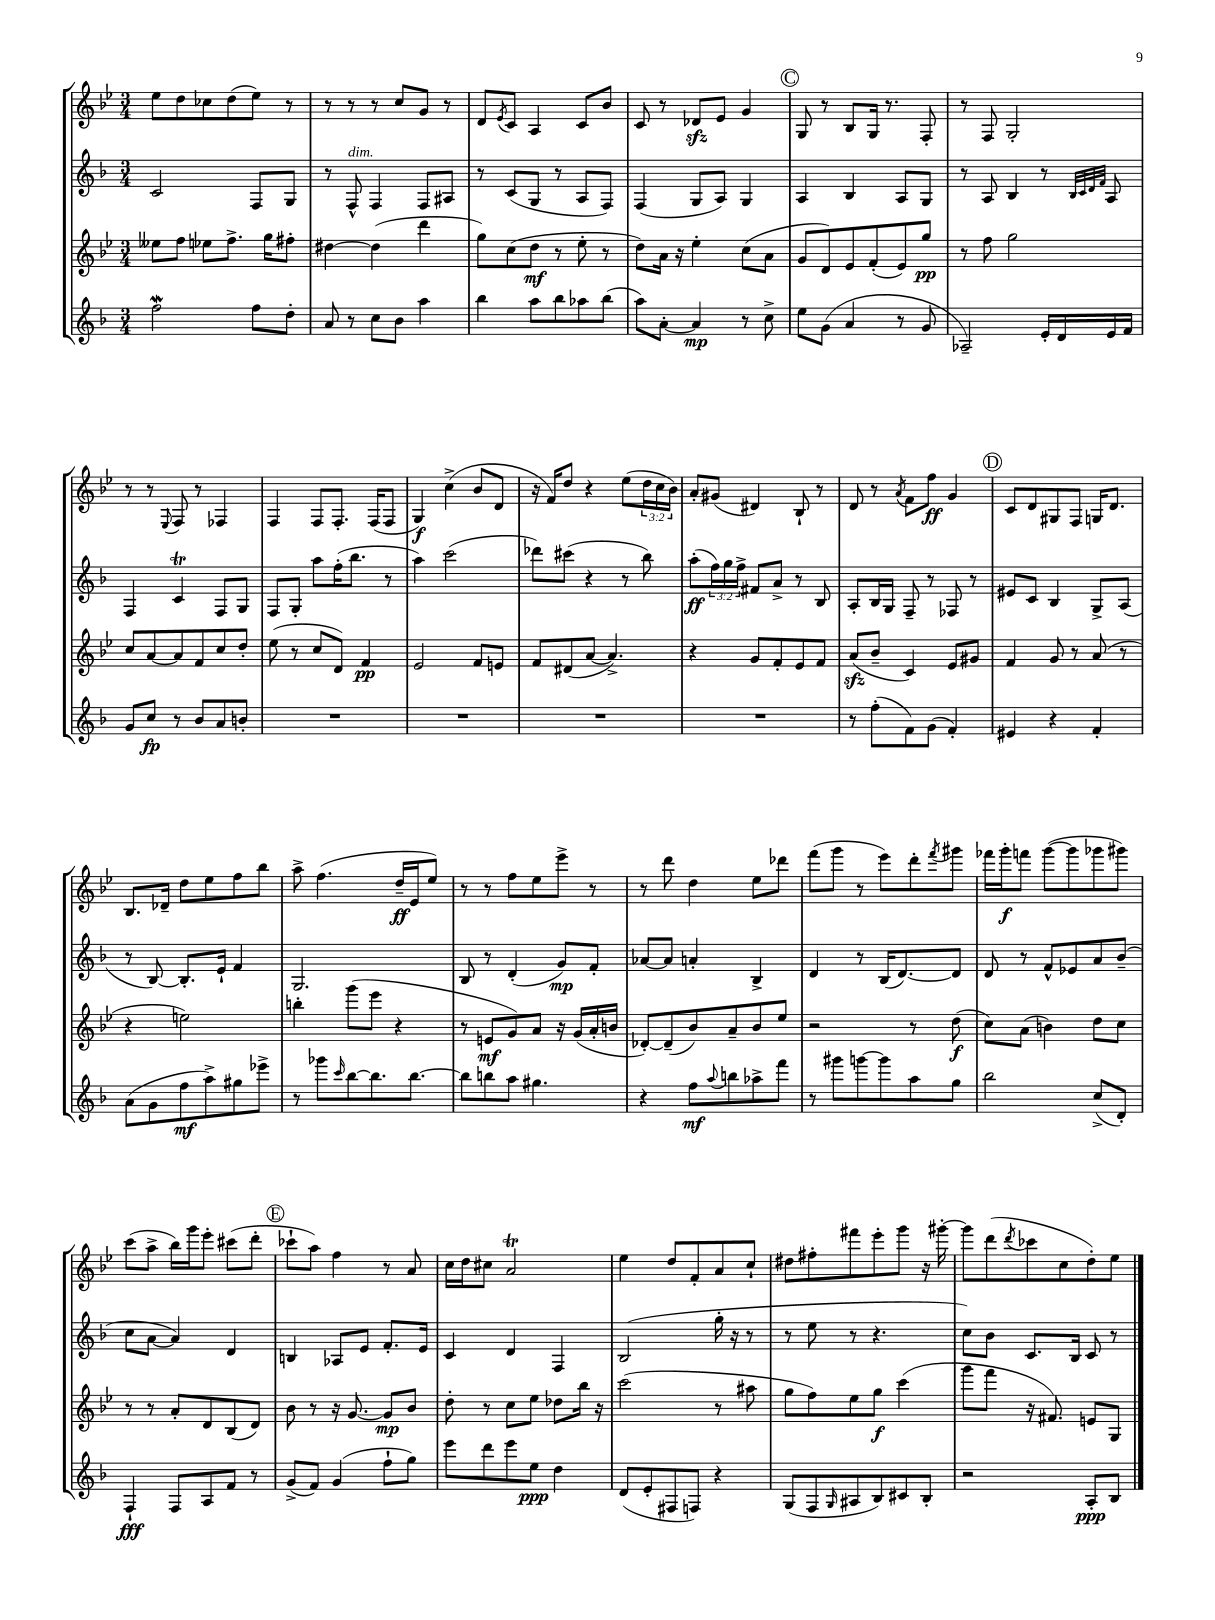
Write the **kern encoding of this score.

**kern	**dynam	**kern	**dynam	**kern	**dynam	**kern	**dynam
*part4	*part4	*part3	*part3	*part2	*part2	*part1	*part1
*staff4	*staff4	*staff3	*staff3	*staff2	*staff2	*staff1	*staff1
*clefG2	*	*clefG2	*	*clefG2	*	*clefG2	*
*k[b-]	*	*k[b-e-]	*	*k[b-]	*	*k[b-e-]	*
*M3/4	*	*M3/4	*	*M3/4	*	*M3/4	*
=16	=16	=16	=16	=16	=16	=16	=16
2ffw\	.	8ee--X\L	.	2c/	.	8ee-\L	.
.	.	8ff\J	.	.	.	8dd\	.
.	.	8ee-X\L	.	.	.	8cc-X\	.
.	.	8.ff^\J	.	.	.	(8dd\	.
8ff\L	.	.	.	8F/L	.	8ee-\J)	.
.	.	16gg\KL	.	.	.	.	.
8dd'\J	.	8ff#X'\J	.	8G/J	.	8r	.
=17	=17	=17	=17	=17	=17	=17	=17
8a/	.	[4dd#X\	.	8r	.	8r	.
!	!	!	!	!LO:TX:a:i:t=dim.	!	!	!
8r	.	.	.	8F^^/	.	8r	.
8cc\L	.	(4dd#\]	.	4F/	.	8r	.
8b-\J	.	.	.	.	.	8cc/L	.
4aa\	.	4ddd\	.	8F/L	.	8g/J	.
.	.	.	.	8A#X/J	.	8r	.
=18	=18	=18	=18	=18	=18	=18	=18
4bb-\	.	8gg\L)	.	8r	.	8d/L	.
.	.	.	.	.	.	8qe-/	.
.	.	(8cc\	.	(8c/L	.	8c/J	.
8aa\L	.	8dd\J	mf	8G/J	.	4A/	.
8bb-\	.	8r	.	8r	.	.	.
8aa-X\	.	8ee-'\	.	8A/L	.	8c/L	.
(8bb-\J	.	8r	.	8F/J)	.	8b-/J	.
=19	=19	=19	=19	=19	=19	=19	=19
8aa\L)	.	8dd\L)	.	(4F/	.	8c/	.
[8a'\J	.	16a\Jk	.	.	.	8r	.
.	.	16r	.	.	.	.	.
4a/]	mp	4ee-'\	.	8G/L	.	8d-Xzz/L	.
.	.	.	.	8A/J)	.	8e-/J	.
8r	.	(8cc\L	.	4G/	.	4g/	.
8cc^\	.	8a\J	.	.	.	.	.
!!LO:REH:place=s1:t=C
=20	=20	=20	=20	=20	=20	=20	=20
8ee\L	.	8g/L	.	4A/	.	8G/	.
(8g\J	.	8d/)	.	.	.	8r	.
4a/	.	8e-/	.	4B-/	.	8B-/L	.
.	.	(8f'/	.	.	.	16G/Jk	.
.	.	.	.	.	.	8.r	.
8r	.	8e-/)	.	8A/L	.	.	.
8g/	.	8gg/J	pp	8G/J	.	8F'/	.
=21	=21	=21	=21	=21	=21	=21	=21
2A-X~/)	.	8r	.	8r	.	8r	.
.	.	8ff\	.	8A/	.	8F/	.
.	.	2gg\	.	4B-/	.	2G'/	.
16e'/LL	.	.	.	8r	.	.	.
16d/	.	.	.	.	.	.	.
.	.	.	.	32qqB-/LLL	.	.	.
.	.	.	.	32qqc/	.	.	.
.	.	.	.	32qqd/	.	.	.
.	.	.	.	32qqf/JJJ	.	.	.
16e/	.	.	.	8A/	.	.	.
16f/JJ	.	.	.	.	.	.	.
!!LO:LB:g=z
=22	=22	=22	=22	=22	=22	=22	=22
8g/L	.	8cc/L	.	4F/	.	8r	.
8cc/J	fp	[8a/	.	.	.	8r	.
.	.	.	.	.	.	8qqE-/	.
8r	.	8a/]	.	4cT/	.	8F/	.
8b-/L	.	8f/	.	.	.	8r	.
8a/	.	8cc/	.	8F/L	.	4F-X/	.
8bn'/J	.	8dd'/J	.	8G/J	.	.	.
=23	=23	=23	=23	=23	=23	=23	=23
2.r	.	(8ee-\	.	8F/L	.	4F/	.
.	.	8r	.	8G'/J	.	.	.
.	.	8cc/L	.	8aa\L	.	8F/L	.
.	.	8d/J)	.	(16ff'\K	.	8.F'/J	.
.	.	.	.	8.bb-\J	.	.	.
.	.	4f/	pp	.	.	.	.
.	.	.	.	.	.	(16F/KL	.
.	.	.	.	8r	.	8F/J	.
=24	=24	=24	=24	=24	=24	=24	=24
2.r	.	2e-/	.	4aa\)	.	4G/)	f
.	.	.	.	(2ccc\	.	(4cc^\	.
.	.	8f/L	.	.	.	8b-/L	.
.	.	8en/J	.	.	.	8d/J	.
=25	=25	=25	=25	=25	=25	=25	=25
2.r	.	8f/L	.	8ddd-X\L)	.	16r	.
.	.	.	.	.	.	16f/KL)	.
.	.	(8d#X/	.	(8ccc#X\J	.	8dd/J	.
.	.	[8a/J	.	4r	.	4r	.
.	.	4.a^/])	.	.	.	.	.
.	.	.	.	8r	.	(8ee-\L	.
.	.	.	.	8bb-\)	.	24dd\L	.
.	.	.	.	.	.	24cc\	.
.	.	.	.	.	.	24b-\JJ)	.
=26	=26	=26	=26	=26	=26	=26	=26
2.r	.	4r	.	(8aa'\L	ff	8a'/L	.
.	.	.	.	24ff\L)	.	(8g#X/J	.
.	.	.	.	24gg\	.	.	.
.	.	.	.	24ff^\JJ	.	.	.
.	.	8g/L	.	8f#X/L	.	4d#X/)	.
.	.	8f'/	.	8a^/J	.	.	.
.	.	8e-/	.	8r	.	8B-`/	.
.	.	8f/J	.	8B-/	.	8r	.
=27	=27	=27	=27	=27	=27	=27	=27
8r	.	(8azz/L	.	8A'/L	.	8d/	.
(8ff'\L	.	8b-~/J	.	16B-/L	.	8r	.
.	.	.	.	16G/JJ	.	.	.
.	.	.	.	.	.	8qa/	.
8f\)	.	4c/)	.	8F~/	.	8f\L	.
(8g\J	.	.	.	8r	.	8ff\J	ff
4f'/)	.	8e-/L	.	8F-X/	.	4g/	.
.	.	8g#X/J	.	8r	.	.	.
!!LO:REH:place=s1:t=D
=28	=28	=28	=28	=28	=28	=28	=28
4e#X/	.	4f/	.	8e#X/L	.	8c/L	.
.	.	.	.	8c/J	.	8d/	.
4r	.	8g/	.	4B-/	.	8G#X/	.
.	.	8r	.	.	.	8F/J	.
4f'/	.	(8a/	.	8G^/L	.	16Gn/KL	.
.	.	.	.	.	.	8.d/J	.
.	.	8r	.	(8A/J	.	.	.
!!LO:LB:g=z
=29	=29	=29	=29	=29	=29	=29	=29
(8a\L	.	4r	.	8r	.	8.B-/L	.
8g\	.	.	.	[8B-/)	.	.	.
.	.	.	.	.	.	16d-X~/Jk	.
8ff\	mf	2een\)	.	8.B-'/L]	.	8dd\L	.
8aa^\)	.	.	.	.	.	8ee-\	.
.	.	.	.	16e`/Jk	.	.	.
8gg#X\	.	.	.	4f/	.	8ff\	.
8eee-X^\J	.	.	.	.	.	8bb-\J	.
=30	=30	=30	=30	=30	=30	=30	=30
8r	.	4bbn'\	.	2.G/	.	8aa^\	.
8ggg-X\L	.	.	.	.	.	(4.ff\	.
16qqccc/	.	.	.	.	.	.	.
[8bb-\	.	(8ggg\L	.	.	.	.	.
8.bb-\]	.	8eee-\J	.	.	.	.	.
.	.	4r	.	.	.	16dd~/LL	ff
[8.bb-\J	.	.	.	.	.	16e-/J	.
.	.	.	.	.	.	8ee-/J)	.
=31	=31	=31	=31	=31	=31	=31	=31
8bb-\L]	.	8r	.	8B-/	.	8r	.
8bbn\	.	8en/L	mf	8r	.	8r	.
8aa\J	.	8g/)	.	(4d'/	.	8ff\L	.
4.gg#X\	.	8a/J	.	.	.	8ee-\	.
.	.	16r	.	8g/L)	mp	8eee-^\J	.
.	.	(16g/LL	.	.	.	.	.
.	.	16a'/	.	8f'/J	.	8r	.
.	.	16bn/JJ	.	.	.	.	.
=32	=32	=32	=32	=32	=32	=32	=32
4r	.	[8d-X'/L)	.	[8a-X/L	.	8r	.
.	.	(8d-~/]	.	8a-/J]	.	8ddd\	.
8ff\L	mf	8b-/)	.	4an'/	.	4dd\	.
8qqaa/	.	.	.	.	.	.	.
8bbn\	.	8a~/	.	.	.	.	.
8aa-X^\	.	8b-/	.	4B-^/	.	8ee-\L	.
8fff\J	.	8ee-/J	.	.	.	8ddd-X\J	.
=33	=33	=33	=33	=33	=33	=33	=33
8r	.	2r	.	4d/	.	(8fff\L	.
8ggg#X\L	.	.	.	.	.	8ggg\J	.
[8gggn\	.	.	.	8r	.	8r	.
8ggg\]	.	.	.	(16B-/KL	.	8eee-\L)	.
.	.	.	.	[8.d/)	.	.	.
8aa\	.	8r	.	.	.	8ddd'\	.
.	.	.	.	.	.	8qfff/	.
8gg\J	.	(8dd\	f	8d/J]	.	8ggg#X\J	.
=34	=34	=34	=34	=34	=34	=34	=34
2bb-\	.	8cc\L)	.	8d/	.	16fff-X\LL	.
.	.	.	.	.	.	16ggg'\J	f
.	.	(8a\J	.	8r	.	8fffn\J	.
.	.	4bn\)	.	8f^^/L	.	([8ggg\L	.
.	.	.	.	8e-X/	.	8ggg\]	.
(8cc^/L	.	8dd\L	.	8a/	.	8ggg-X\	.
8d'/J)	.	8cc\J	.	(8b-~/J	.	8ggg#X\J)	.
!!LO:LB:g=z
=35	=35	=35	=35	=35	=35	=35	=35
4F`/	fff	8r	.	8cc\L	.	(8ccc\L	.
.	.	8r	.	[8a\J	.	8aa^\J	.
8F/L	.	8a'/L	.	4a/])	.	16bb-\LL)	.
.	.	.	.	.	.	16ggg\J	.
8A/	.	8d/	.	.	.	8eee-'\J	.
8f/J	.	(8B-/	.	4d/	.	(8ccc#X\L	.
8r	.	8d/J)	.	.	.	8ddd'\J	.
!!LO:REH:place=s1:t=E
=36	=36	=36	=36	=36	=36	=36	=36
(8g^/L	.	8b-\	.	4Bn/	.	8ccc-X`\L	.
8f/J)	.	8r	.	.	.	8aa\J)	.
(4g/	.	16r	.	8A-X/L	.	4ff\	.
.	.	[8.g/	.	.	.	.	.
.	.	.	.	8e/J	.	.	.
8ff`\L	.	8g/L]	mp	8.f'/L	.	8r	.
8gg\J)	.	8b-/J	.	.	.	8a/	.
.	.	.	.	16e/Jk	.	.	.
=37	=37	=37	=37	=37	=37	=37	=37
8eee\L	.	8dd'\	.	4c/	.	16cc\LL	.
.	.	.	.	.	.	16dd\J	.
8ddd\	.	8r	.	.	.	8cc#X\J	.
8eee\	.	8cc\L	.	4d/	.	2at/	.
8ee\J	ppp	8ee-\J	.	.	.	.	.
4dd\	.	8dd-X\L	.	4F/	.	.	.
.	.	16bb-\Jk	.	.	.	.	.
.	.	16r	.	.	.	.	.
=38	=38	=38	=38	=38	=38	=38	=38
(8d/L	.	(2ccc\	.	(2B-/	.	4ee-\	.
8e'/	.	.	.	.	.	.	.
8F#X/	.	.	.	.	.	8dd/L	.
8Fn/J)	.	.	.	.	.	8f'/	.
4r	.	8r	.	16gg'\	.	8a/	.
.	.	.	.	16r	.	.	.
.	.	8aa#X\	.	8r	.	8cc`/J	.
=39	=39	=39	=39	=39	=39	=39	=39
(8G/L	.	8gg\L	.	8r	.	8dd#X\L	.
8F/	.	8ff\)	.	8ee\	.	8ff#X'\	.
16qqG/	.	.	.	.	.	.	.
8A#X/	.	8ee-\	.	8r	.	8fff#X\	.
8B-/)	.	8gg\J	f	4.r	.	8eee-'\	.
8c#X/	.	(4ccc\	.	.	.	8ggg\J	.
8B-'/J	.	.	.	.	.	16r	.
.	.	.	.	.	.	[16ggg#X'\	.
=40	=40	=40	=40	=40	=40	=40	=40
2r	.	8ggg\L	.	8cc\L)	.	8ggg#\L]	.
.	.	8fff\J	.	8b-\J	.	(8ddd\	.
.	.	.	.	.	.	8qddd/	.
.	.	16r	.	8.c/L	.	8ccc-X\	.
.	.	8.f#X/)	.	.	.	.	.
.	.	.	.	.	.	8cc\	.
.	.	.	.	16B-/Jk	.	.	.
8A'/L	ppp	8en/L	.	8c/	.	8dd'\)	.
8B-/J	.	8G/J	.	8r	.	8ee-\J	.
==	==	==	==	==	==	==	==
*-	*-	*-	*-	*-	*-	*-	*-
